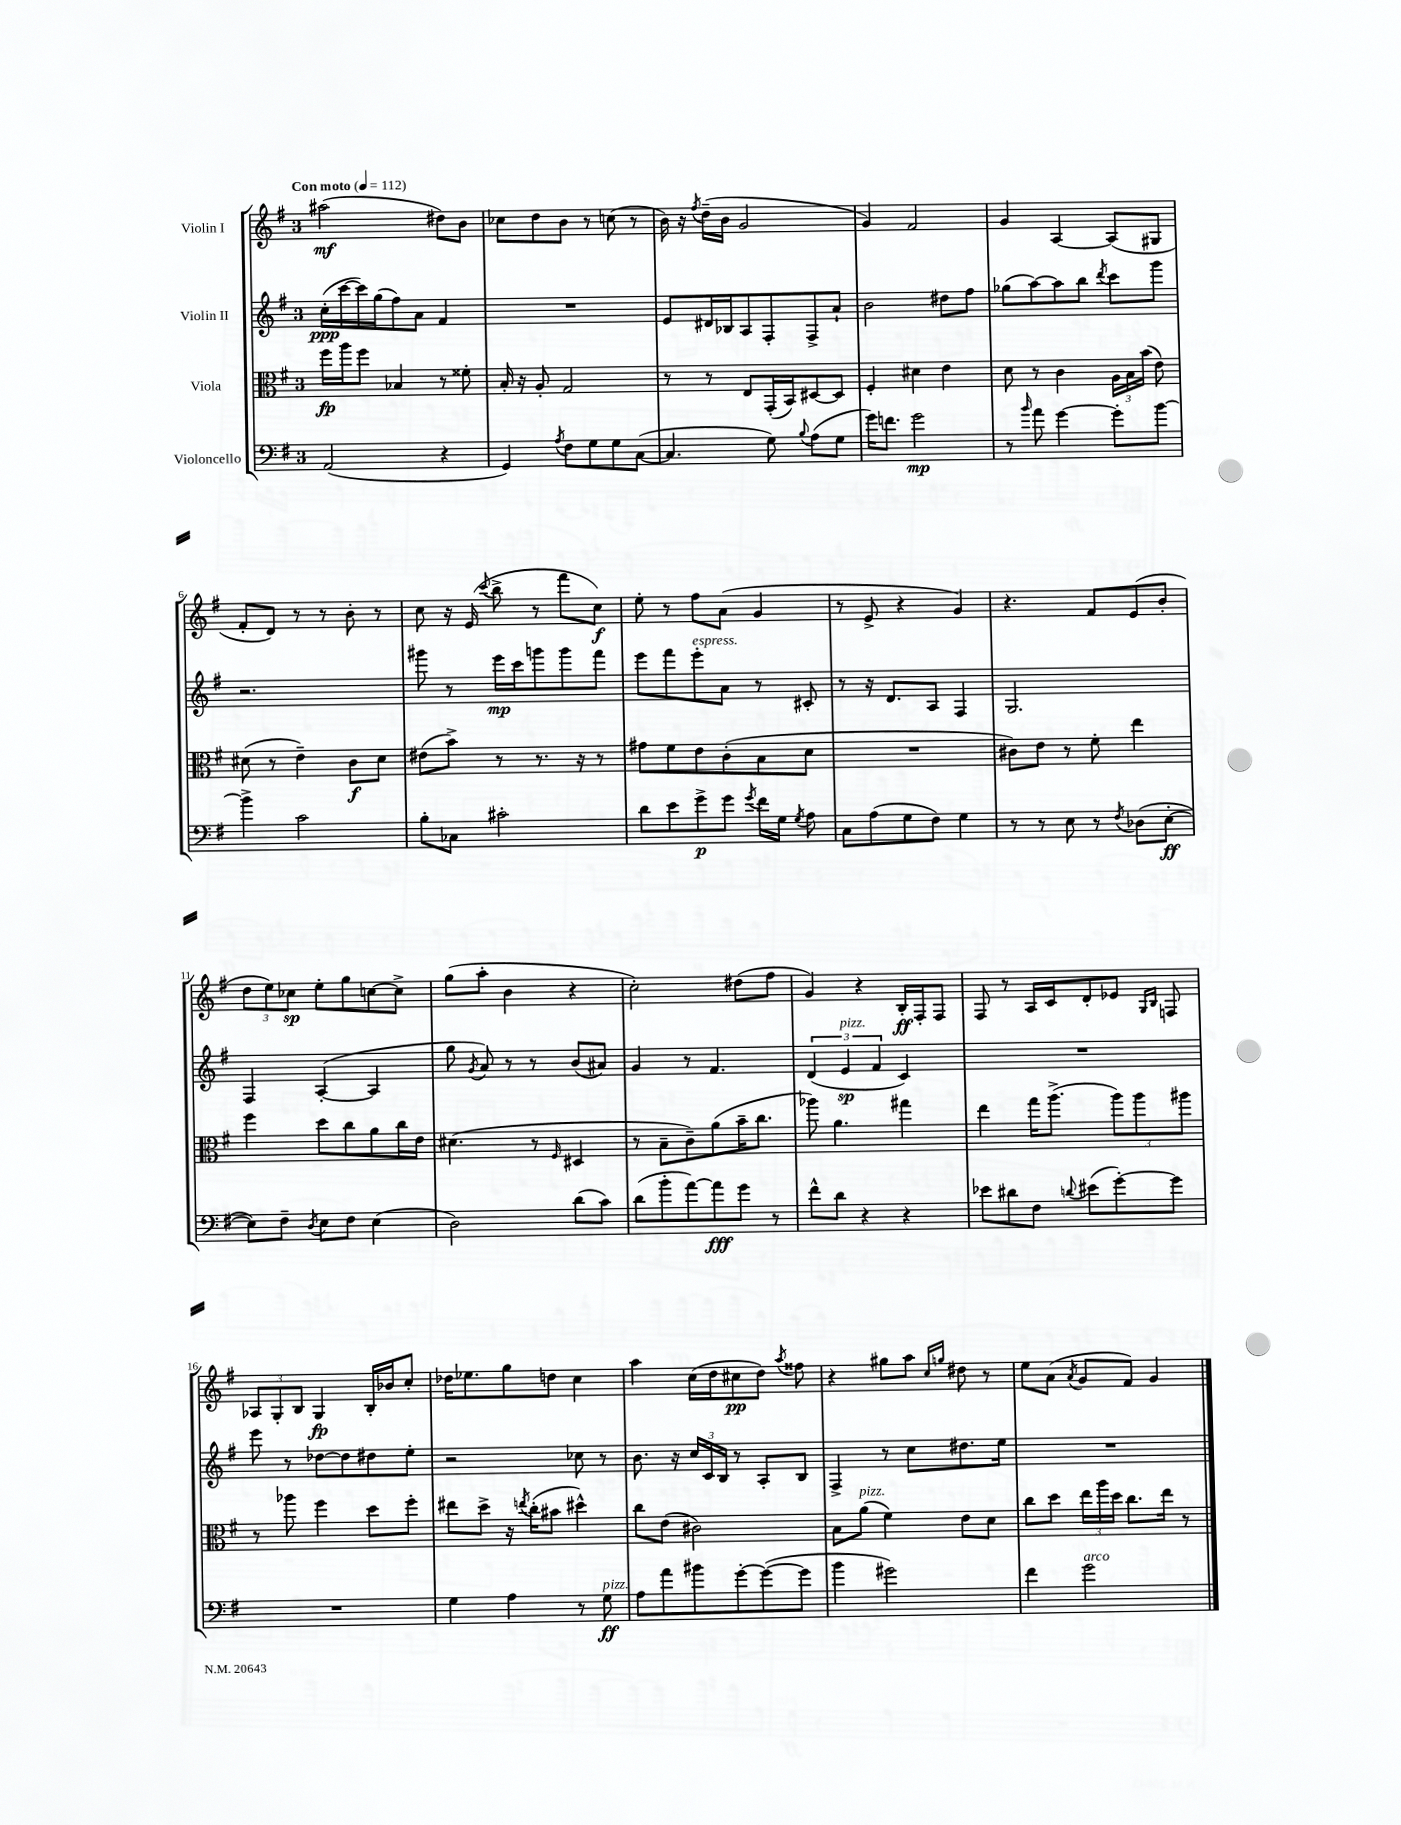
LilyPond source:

<<
\new StaffGroup <<
\new Staff = "s0" \with { instrumentName = "Violin I" } {
    \clef treble \key g \major \once \override Staff.TimeSignature.style = #'single-digit \time 3/4 \tempo "Con moto" 4 = 112
    \autoBeamOff ais''2\mf( dis''8[) b'8] |
    ces''8[ d''8 b'8] r8 c''8( r8 |
    b'16) r16 \acciaccatura { fis''8 } d''16[--( b'16] g'2 |
    g'4) fis'2 |
    g'4 a4~ a8[( gis8] |
    fis'8[-. d'8]) r8 r8 b'8-. r8 |
    c''8 r16 e'16( \appoggiatura { c'''8 } b''8-> r8 fis'''8[ c''8]\f) |
    e''8-. r8 fis''8[ a'8]( g'4 |
    r8 e'8-> r4 g'4) |
    r4. fis'8[ e'8( b'8]-. |
    \tuplet 3/2 { d''8[ e''8) ces''8]\sp } e''8[-. g''8 c''8~ c''8]-> |
    g''8[( a''8]-. b'4 r4 |
    c''2-.) dis''8[( fis''8] |
    g'4) r4 b16[-.\ff fis16-. fis8] |
    fis8 r8 a16[ c'16 d'8-. ees'8] \grace { g16[ b16] } f8 |
    \tuplet 3/2 { aes8[ g8-. b8] } g4\fp b16[-. bes'16 c''8]-. |
    des''16[ ees''8. g''8 d''8] c''4 |
    a''4 c''16[( d''16 cis''8\pp d''8]) \acciaccatura { a''8 } fisis''8 |
    r4 gis''8[ a''8] \grace { c''16[ g''16] } dis''8 r8 |
    e''8[ a'8]( \acciaccatura { a'8 } g'8[ fis'8]) g'4 \bar "|." |
}
\new Staff = "s1" \with { instrumentName = "Violin II" } {
    \clef treble \key g \major \once \override Staff.TimeSignature.style = #'single-digit \time 3/4
    \autoBeamOff c''16[-.\ppp( c'''16~ c'''16) g''16( fis''8) a'8] fis'4 |
    R2. |
    e'8[ dis'16 bes16 a8 fis8-. fis8-> a'8]-! |
    b'2 dis''8[ fis''8] |
    ges''8[( a''8~) a''8 b''8] \acciaccatura { d'''8 } c'''8[ g'''8] |
    r2. |
    gis'''8 r8 e'''16[\mp c'''16 g'''8 g'''8 fis'''8] |
    e'''8[ fis'''8 e'''8-.^\markup { \italic "espress." } a'8] r8 cis'8-. |
    r8 r16 d'8.[ a8] fis4 |
    g2. |
    fis4 a4~-.( a4 |
    g''8 \acciaccatura { g'8 } a'8) r8 r8 b'8[( ais'8]) |
    g'4 r8 fis'4. |
    \tuplet 3/2 { d'4( e'4\sp^\markup { \italic "pizz." } fis'4 } c'4) |
    R2. |
    e'''8 r8 des''8[~ des''8 dis''8 e''8]-. |
    r2 ces''8 r8 |
    b'8. r16 \tuplet 3/2 { c''16[ c'16 b16] } r8 a8[-. b8] |
    fis4-> r8 c''8[ dis''8. e''16] |
    R2. \bar "|." |
}
\new Staff = "s2" \with { instrumentName = "Viola" } {
    \clef alto \key g \major \once \override Staff.TimeSignature.style = #'single-digit \time 3/4
    \autoBeamOff fis''16[\fp a''16 fis''8] bes4 r8 fisis'8-. |
    b16-. r16 a8-. g2 |
    r8 r8 e8[ g,16-.( b,16) dis8~ dis8] |
    fis4-. dis'4 e'4 |
    d'8 r8 c'4 \tuplet 3/2 { a16[ b16 b'16]( } e'8) |
    dis'8( r8 e'4--) c'8[\f dis'8] |
    eis'8[( b'8]->) r8 r8. r16 r8 |
    gis'8[ fis'8 e'8 c'8-.( b8 d'8] |
    R2. |
    cis'8[) e'8] r8 fis'8-. e''4 |
    fis''4 d''8[ c''8 a'8 c''16 e'16] |
    dis'4.( r8 \grace { fis16 } dis4 |
    r8 b8[-- c'8--) a'8( b'16-- c''8.] |
    aes''8) a'4. gis''4 |
    e''4 g''16[ a''8.]->( \tuplet 3/2 { a''8[) a''8 ais''8] } |
    r8 aes''8 fis''4 d''8[ fis''8]-. |
    eis''8[ d''8]-> r16 \acciaccatura { e''8 } c''16[-.( bis'8] dis''4-^) |
    c''8[ e'8]( cis'2) |
    b8[ a'8]^\markup { \italic "pizz." }( fis'4) e'8[ d'8] |
    c''8[ d''8] \tuplet 3/2 { e''16[ a''16 d''16] } c''8.[ e''16] r8 \bar "|." |
}
\new Staff = "s3" \with { instrumentName = "Violoncello" } {
    \clef bass \key g \major \once \override Staff.TimeSignature.style = #'single-digit \time 3/4
    \autoBeamOff a,2( r4 |
    g,4) \acciaccatura { a8 } fis8[ g8 g8 c8]~( |
    c4. g8) \appoggiatura { b8 } a8[( g8] |
    g'16[) f'8.] g'2\mp |
    r8 \grace { b'16 } a'8 g'4~ g'8[-. b'8]~ |
    b'4-> c'2 |
    b8[-. ces8] cis'2-. |
    d'8[ e'8 g'8->\p g'8] \acciaccatura { g'8 } fis'16[ g16] \acciaccatura { g8 } a8 |
    c8[ a8( g8 fis8]) g4 |
    r8 r8 e8 r8 \acciaccatura { fis8 } des8[( e8]~-.\ff |
    e8[) fis8]-- \acciaccatura { d8 } e8[ fis8] e4( |
    d2) d'8[( c'8]) |
    d'8[( b'8-. a'8~) a'8\fff g'8] r8 |
    fis'8[-^ d'8] r4 r4 |
    ees'8[ dis'8 fis8] \appoggiatura { d'8 } eis'8[( g'8~-.) g'8] |
    R2. |
    g4 a4 r8 g8\ff^\markup { \italic "pizz." } |
    a8[ a'8 bis'8 g'8~-. g'8~( g'8] |
    b'4 gis'2) |
    fis'4 g'2^\markup { \italic "arco" } \bar "|." |
}
>>
>>
